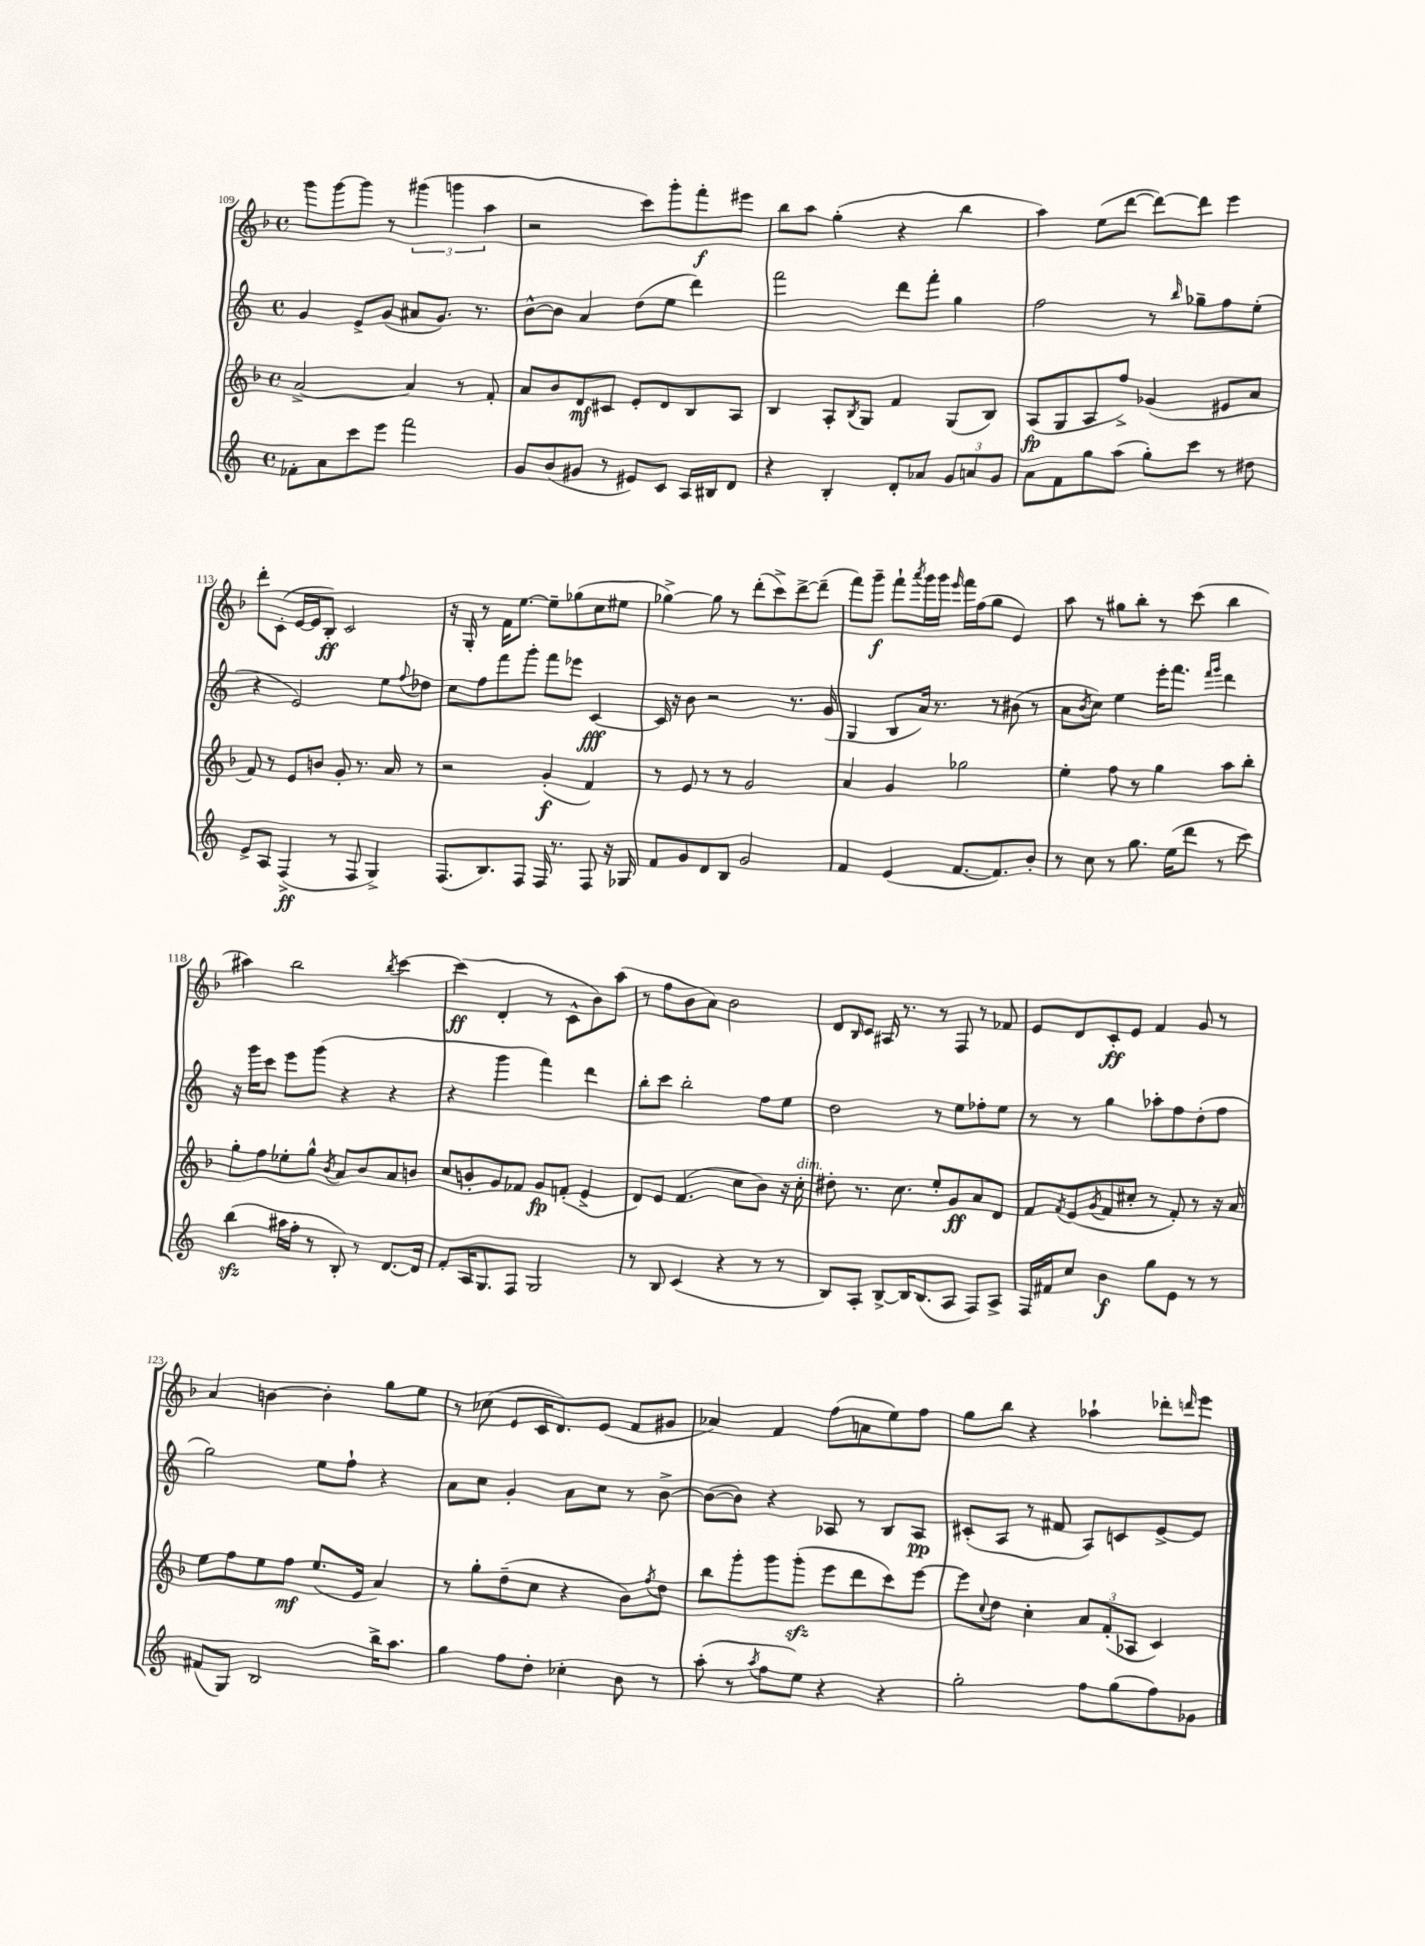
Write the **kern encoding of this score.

**kern	**dynam	**kern	**dynam	**kern	**dynam	**kern	**dynam
*part4	*part4	*part3	*part3	*part2	*part2	*part1	*part1
*staff4	*staff4	*staff3	*staff3	*staff2	*staff2	*staff1	*staff1
*clefG2	*	*clefG2	*	*clefG2	*	*clefG2	*
*k[]	*	*k[b-]	*	*k[]	*	*k[b-]	*
*M4/4	*	*M4/4	*	*M4/4	*	*M4/4	*
*met(c)	*	*met(c)	*	*met(c)	*	*met(c)	*
=109	=109	=109	=109	=109	=109	=109	=109
8f-X'\L	.	[2a^/	.	4g/	.	8ggg\L	.
8a\	.	.	.	.	.	[8ggg\	.
8ccc\	.	.	.	8e^/L	.	8ggg\J]	.
8eee\J	.	.	.	(8g/J	.	8r	.
2fff\	.	4a/]	.	8a#X/L	.	(6ggg#X\	.
.	.	.	.	8.g/J)	.	.	.
.	.	.	.	.	.	6gggn\	.
.	.	8r	.	.	.	.	.
.	.	.	.	8.r	.	.	.
.	.	.	.	.	.	6aa\	.
.	.	8f'/	.	.	.	.	.
=110	=110	=110	=110	=110	=110	=110	=110
8g/L	.	8a/L	.	[8b^^\L	.	2r	.
(8b/	.	8b-/	.	8b\J]	.	.	.
8g#X/J	.	8d/	mf	4a/	.	.	.
8r	.	8c#X/J	.	.	.	.	.
8e#X/L)	.	8e'/L	.	(8dd\L	.	8ccc\L)	.
8c/J	.	8d/	.	8ee\J	.	8ggg'\	.
16A/LL	.	8B-/	.	4ddd\)	.	8fff'\	f
16B#X/J	.	.	.	.	.	.	.
8d/J	.	8A/J	.	.	.	8eee#X\J	.
=111	=111	=111	=111	=111	=111	=111	=111
4r	.	4B-/	.	2fff\	.	8bb-\L	.
.	.	.	.	.	.	8aa\J	.
4B'/	.	8A'/L	.	.	.	(4gg'\	.
.	.	8qB-/	.	.	.	.	.
.	.	8G/J	.	.	.	.	.
8d'/L	.	4f/	.	8ddd\L	.	4r	.
8a-X/J	.	.	.	8fff'\J	.	.	.
12g/L	.	(8G/L	.	4gg\	.	4bb-\	.
12an/	.	.	.	.	.	.	.
.	.	8B-/J)	.	.	.	.	.
12g/J	.	.	.	.	.	.	.
=112	=112	=112	=112	=112	=112	=112	=112
8a\L	.	(8A/L	fp	2ff\	.	4aa\)	.
8f\	.	8G/	.	.	.	.	.
8gg\	.	8A/	.	.	.	(8ee\L	.
(8aa\J	.	8ff^/J)	.	.	.	[8ddd\J	.
8gg'\L)	.	(4g-X/	.	8r	.	8ddd\L_)	.
.	.	.	.	16qqbb/	.	.	.
8ccc\J	.	.	.	8gg-X~\L	.	8ddd\J]	.
8r	.	8e#X/L	.	8ff\	.	4eee\	.
8dd#X\	.	8a/J	.	(8ee'\J	.	.	.
!!LO:LB:g=z
=113	=113	=113	=113	=113	=113	=113	=113
8e^/L	.	8f/)	.	4r	.	8ddd'\L	.
8A/J	.	8r	.	.	.	(8c'\J	.
(4F^/	ff	8e/L	.	2e/)	.	[16e/LL	.
.	.	.	.	.	.	16e/J]	.
.	.	8bn/J	.	.	.	8B-'/J)	ff
8r	.	8g'/	.	.	.	2c/	.
8F/	.	8.r	.	.	.	.	.
4G^/)	.	.	.	8ee\L	.	.	.
.	.	16a/	.	.	.	.	.
.	.	.	.	8qqff/	.	.	.
.	.	8r	.	8dd-X\J	.	.	.
=114	=114	=114	=114	=114	=114	=114	=114
(8.F/L	.	2r	.	8cc\L	.	16r	.
.	.	.	.	.	.	16G'/	.
.	.	.	.	8ff\	.	8r	.
8.B/)	.	.	.	.	.	.	.
.	.	.	.	8fff\	.	16f\KL	.
.	.	.	.	.	.	[8.ee\J	.
8F/J	.	.	.	8ggg'\J	.	.	.
16F/	.	(4g'/	f	8fff\L	.	8ee~\L]	.
8.r	.	.	.	.	.	.	.
.	.	.	.	8eee-X\J	.	(8gg-X\	.
8F/	.	4f/)	.	[4c/	fff	8cc\	.
16r	.	.	.	.	.	8ee#X\J	.
16G-X/	.	.	.	.	.	.	.
=115	=115	=115	=115	=115	=115	=115	=115
8f/L	.	8r	.	16c/]	.	[4gg-X^\)	.
.	.	.	.	16r	.	.	.
8g/	.	8e/	.	8b\	.	.	.
8d/	.	8r	.	2r	.	8gg-\]	.
8B/J	.	8r	.	.	.	8r	.
2g/	.	2g/	.	.	.	(8ddd'\L	.
.	.	.	.	.	.	8ccc^\)	.
.	.	.	.	8.r	.	[8ddd^\	.
.	.	.	.	.	.	(8ddd~\J]	.
.	.	.	.	(16g/	.	.	.
=116	=116	=116	=116	=116	=116	=116	=116
4f/	.	4a/	.	4G/	.	8fff\L)	.
.	.	.	.	.	.	8ggg~\J	f
(4e/	.	4g/	.	8B/L	.	8fff`\L	.
.	.	.	.	.	.	8qaaa/	.
.	.	.	.	16a/Jk)	.	16ggg\L	.
.	.	.	.	8.r	.	16ggg\JJ	.
.	.	.	.	.	.	16qqeee/	.
[8.f/L	.	2gg-X\	.	.	.	16fff\LL	.
.	.	.	.	.	.	(16ff\J	.
.	.	.	.	8r	.	8gg\J	.
8.f/])	.	.	.	.	.	.	.
.	.	.	.	(8b#X\	.	4e/)	.
8b'/J	.	.	.	8r	.	.	.
=117	=117	=117	=117	=117	=117	=117	=117
8r	.	4ee'\	.	8a\L	.	8aa\	.
.	.	.	.	8qb/	.	.	.
8cc\	.	.	.	8cc\J)	.	8r	.
8r	.	8ff\	.	4ee\	.	8gg#X\L	.
8.gg\	.	8r	.	.	.	8bb-'\J	.
.	.	4gg\	.	16eee'\KL	.	8r	.
(16ee\KL	.	.	.	8.fff\J	.	.	.
8ddd\J	.	.	.	.	.	(8ccc\	.
.	.	.	.	16qqfff/LL	.	.	.
.	.	.	.	16qqggg/JJ	.	.	.
8r	.	8aa\L	.	4ddd\	.	4bb-\	.
8ccc\)	.	8bb-'\J	.	.	.	.	.
!!LO:LB:g=z
=118	=118	=118	=118	=118	=118	=118	=118
(4bbzz\	.	8gg'\L	.	16r	.	4aa#X\)	.
.	.	.	.	16ggg\KL	.	.	.
.	.	8ff\	.	8ccc\J	.	.	.
16aa#X\LL	.	8ee-X'\	.	8eee\L	.	2bb-\	.
16ff'\JJ	.	.	.	.	.	.	.
8r	.	8gg^^\J	.	(8ggg\J	.	.	.
.	.	8qb-/	.	.	.	.	.
8B'/)	.	8a/L	.	4r	.	.	.
8r	.	8b-/	.	.	.	.	.
.	.	.	.	.	.	8qbb-/	.
[8.d/L	.	8a/	.	4r	.	[4ccc\	.
.	.	8bn/J	.	.	.	.	.
16d/Jk]	.	.	.	.	.	.	.
=119	=119	=119	=119	=119	=119	=119	=119
8f'/L	.	8cc/L	.	4r	.	(4ccc\]	ff
16A/K	.	8bn'/	.	.	.	.	.
8.G/	.	.	.	.	.	.	.
.	.	8g/	.	4ggg\	.	4d'/	.
8F/J	.	8f-X/J	.	.	.	.	.
2G/	.	8g/L	fp	4fff\)	.	8r	.
.	.	(8fn'/J	.	.	.	8c^^\L	.
.	.	4e^/	.	4ddd\	.	8b-\)	.
.	.	.	.	.	.	(8aa\J	.
=120	=120	=120	=120	=120	=120	=120	=120
8r	.	8d/L)	.	8bb'\L	.	8r	.
8B/	.	8e/J	.	8ccc\J	.	8ff\L	.
(4c/	.	(4.f/	.	2bb'\	.	8b-\	.
.	.	.	.	.	.	8a\J)	.
4r	.	.	.	.	.	2b-\	.
.	.	8cc\L	.	.	.	.	.
8r	.	8b-\J)	.	8ff\L	.	.	.
8r	.	16r	.	8ee\J	.	.	.
!	!	!LO:TX:a:i:t=dim.	!	!	!	!	!
.	.	16cc'\	.	.	.	.	.
=121	=121	=121	=121	=121	=121	=121	=121
8B/L)	.	8dd#X'\	.	2dd\	.	8d/L	.
.	.	.	.	.	.	16qqB-/	.
8A'/J	.	8.r	.	.	.	8c/J	.
[8B^/L	.	.	.	.	.	16A#X/	.
.	.	8.cc\	.	.	.	8.r	.
16B/K]	.	.	.	.	.	.	.
(8.B/	.	.	.	.	.	.	.
.	.	8ee'/L	.	8r	.	8r	.
8A/J	.	8g/	ff	8ee\L	.	8F/	.
8F/L)	.	8a/	.	8ff-X'\	.	8r	.
8A^/J	.	8d/J	.	8ee\J	.	8f-X/	.
=122	=122	=122	=122	=122	=122	=122	=122
16F/LL	.	8f/L	.	8r	.	8e/L	.
16f#X/J	.	.	.	.	.	.	.
.	.	8qf/	.	.	.	.	.
8cc/J	.	(8e/	.	8r	.	8d/	.
.	.	8qg/	.	.	.	.	.
4b\	f	8f/	.	4gg\	.	8c'/	ff
.	.	8cc#X'/J	.	.	.	8e/J	.
8gg\L	.	8r	.	8aa-X'\L	.	4f/	.
8e\J	.	8f'/)	.	8ff\	.	.	.
8r	.	8r	.	(8dd'\	.	8g/	.
8r	.	16r	.	8ff\J	.	8r	.
.	.	16a/	.	.	.	.	.
!!LO:LB:g=z
=123	=123	=123	=123	=123	=123	=123	=123
(8f#X/L	.	8ee\L	.	2gg\)	.	4a/	.
8G/J)	.	8ff\	.	.	.	.	.
2B/	.	8ee\	.	.	.	[4bn\	.
.	.	8ff\J	mf	.	.	.	.
.	.	(8.ee/L	.	8ee\L	.	4b'\]	.
.	.	.	.	8ff`\J	.	.	.
.	.	16e/Jk	.	.	.	.	.
16bb^\KL	.	4a/)	.	4r	.	8gg\L	.
8.aa\J	.	.	.	.	.	.	.
.	.	.	.	.	.	8ee\J	.
=124	=124	=124	=124	=124	=124	=124	=124
4gg\	.	8r	.	8a\L	.	8r	.
.	.	8gg'\L	.	8cc\J	.	(8cc-X\	.
8ff\L	.	(8dd~\	.	4g'/	.	8e/L	.
8dd'\J	.	8cc\J	.	.	.	16c/K	.
.	.	.	.	.	.	8.d/)	.
4cc-X'\	.	4r	.	8a\L	.	.	.
.	.	.	.	8cc\J	.	(8e/J	.
8b\	.	8b-\L)	.	8r	.	8f/L	.
.	.	8qff/	.	.	.	.	.
8r	.	8dd\J	.	[8b^\	.	8g#X/J	.
=125	=125	=125	=125	=125	=125	=125	=125
(8aa'\	.	8bb-\L	.	(8b\L_	.	4a-X/)	.
8r	.	8ggg'\	.	8b\J])	.	.	.
8qaa/	.	.	.	.	.	.	.
8ff\L	.	8ggg\	.	4r	.	4f/	.
8ee\J)	.	(8gggzz'\J	.	.	.	.	.
4r	.	8eee\L	.	8A-X/	.	(8ff\L	.
.	.	8ddd\	.	8r	.	8an\	.
4r	.	8ccc\)	.	8B/L	.	8ee\)	.
.	.	[8eee\J	.	8A-/J	pp	8ff\J	.
=126	=126	=126	=126	=126	=126	=126	=126
2gg'\	.	8eee\L]	.	(8c#X'/L	.	8gg\L	.
.	.	8qqcc/	.	.	.	.	.
.	.	8dd\J	.	8A/J	.	8bb-\J	.
.	.	4cc'\	.	8r	.	4r	.
.	.	.	.	8f#X/	.	.	.
8ff\L	.	12a/L	.	8A/L)	.	4aa-X`\	.
.	.	(12f'/	.	.	.	.	.
(8gg\	.	.	.	8cn/	.	.	.
.	.	12A-X/J	.	.	.	.	.
8ff\)	.	4c/)	.	[8e^/	.	8ddd-X'\L	.
.	.	.	.	.	.	16qqdddn/	.
8g-X\J	.	.	.	8e/J]	.	8eee\J	.
==	==	==	==	==	==	==	==
*-	*-	*-	*-	*-	*-	*-	*-
